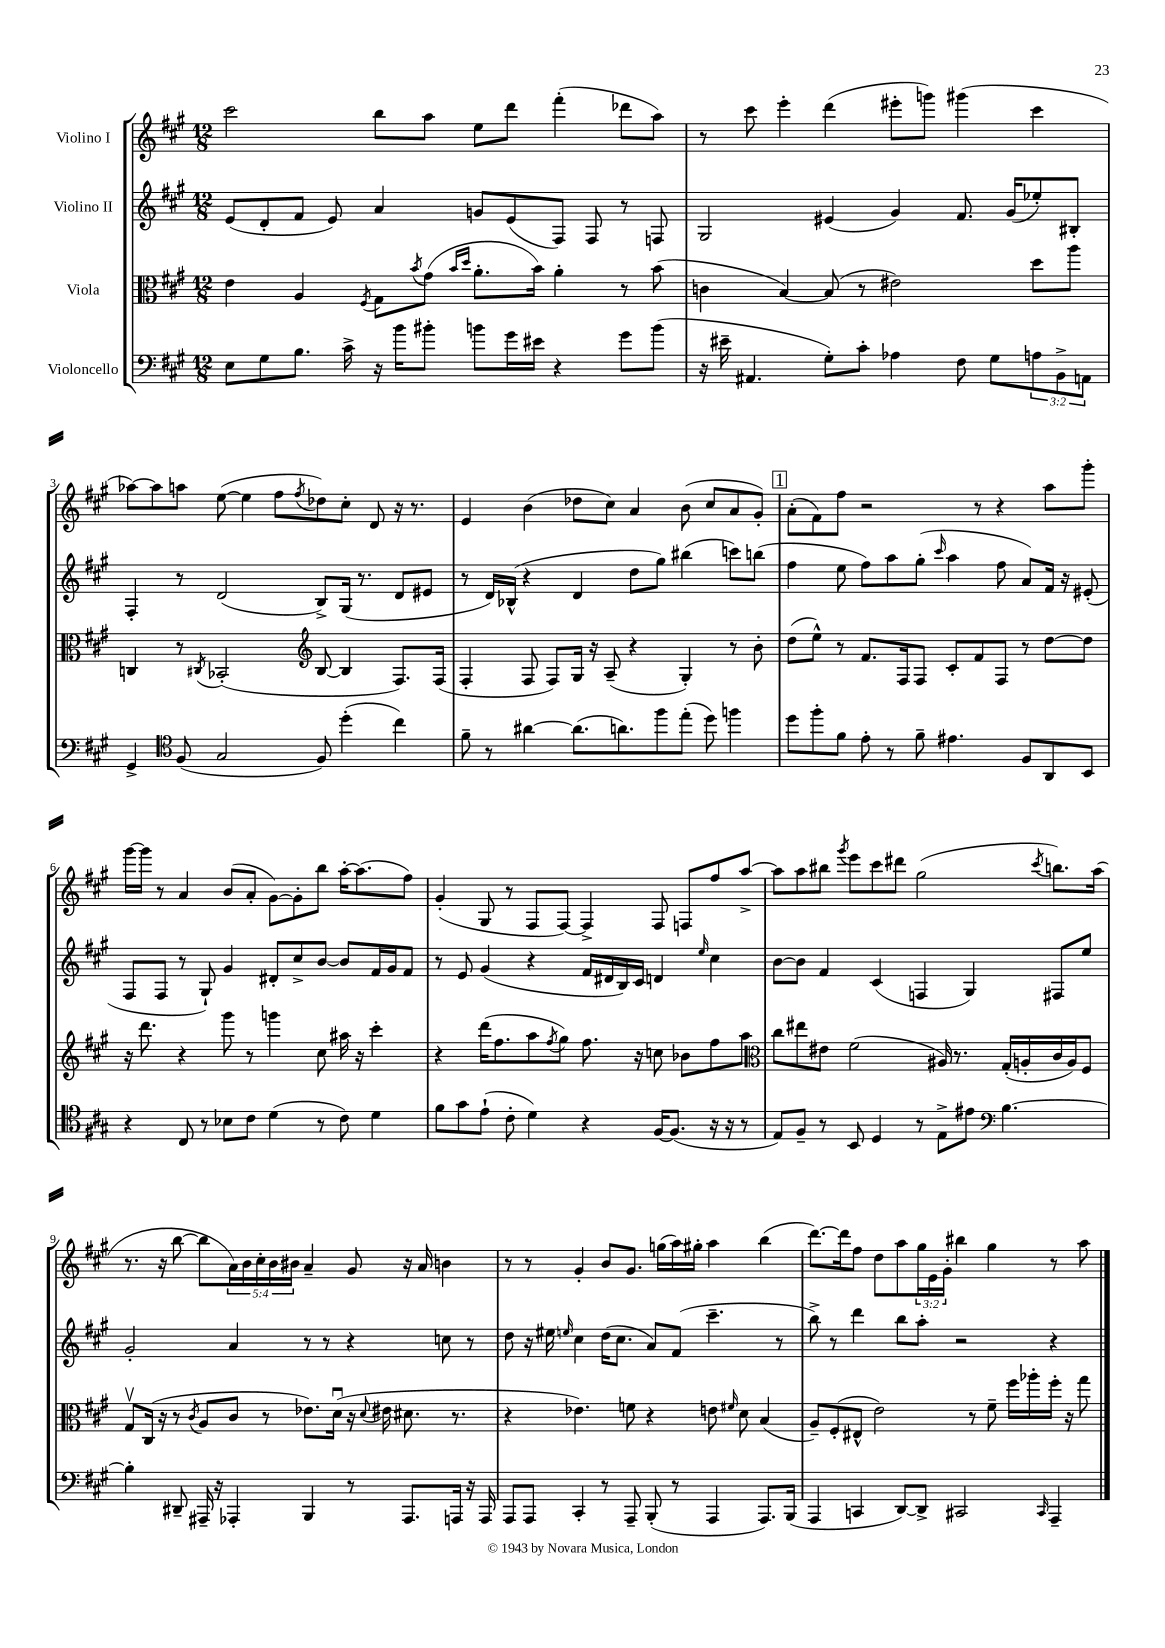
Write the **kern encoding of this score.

**kern	**kern	**kern	**kern
*part4	*part3	*part2	*part1
*staff4	*staff3	*staff2	*staff1
*I"Violoncello	*I"Viola	*I"Violino II	*I"Violino I
*clefF4	*clefC3	*clefG2	*clefG2
*k[f#c#g#]	*k[f#c#g#]	*k[f#c#g#]	*k[f#c#g#]
*M12/8	*M12/8	*M12/8	*M12/8
=1	=1	=1	=1
8E\L	4e\	(8e/L	2ccc#\
8G#\	.	8d'/	.
8.B\J	4A/	8f#/J	.
.	.	8e/)	.
16c#^\	.	.	.
.	8qF#/	.	.
16r	8G#\L	4a/	8bb\L
16b\KL	.	.	.
.	8qb/	.	.
8b#X'\J	(8g#\J	.	8aa\J
.	16qqb/LL	.	.
.	16qqdd/JJ	.	.
8bn\L	8.a'\L	8gn/L	8ee\L
16g#\L	.	(8e/	8ddd\J
16e#X\JJ	16b\Jk)	.	.
4r	4a'\	8F#/J)	(4fff#'\
.	.	8F#/	.
8g#\L	8r	8r	8ddd-X\L
(8b\J	(8b\	8Fn/	8aa\J)
=2	=2	=2	=2
16r	4cn\	2G#/	8r
16e#X~\	.	.	.
4.AA#X/	.	.	8ccc#\
.	[4B/)	.	4eee'\
8G#'\L)	(8B/]	(4e#X/	(4ddd\
8c#'\J	8r	.	.
4A-X\	2e#X\)	4g#/)	8eee#X'\L
.	.	.	8gggn\J)
8F#\	.	8.f#/	(4ggg#X\
8G#\L	.	.	.
.	.	(16g#/KL	.
12An\	8dd\L	8ee-X'/)	4ccc#\
12BB^\	.	.	.
.	8aa\J	8B#X'/J	.
12AAn\J	.	.	.
!!LO:LB:g=z
=3	=3	=3	=3
4GG#^/	4Cn/	4F#'/	[8aa-X\L)
.	.	.	8aa-\]
*clefC4	*	*	*
(8F#/	8r	8r	8aan\J
.	8qC#X/	.	.
2G#/	(2BB-X'/	(2d/	([8ee\
.	.	.	4ee\]
.	.	.	8ff#\L
*	*clefG2	*	*
.	.	.	8qff#/
8F#/)	[8B/	8B^/L)	8dd-X\)
(4dd'\	4B/]	(16G#/Jk	8cc#'\J
.	.	8.r	.
.	.	.	8d/
4cc#\)	8.F#/L)	8d/L	16r
.	.	.	8.r
.	.	8e#X/J	.
.	(16F#/Jk	.	.
=4	=4	=4	=4
8f#~\	4F#'/	8r	4e/
8r	.	16d/LL)	.
.	.	(16B-X^^/JJ	.
[4a#X\	8F#/	4r	(4b\
.	8F#/L)	.	.
(8.a#\L]	16G#/Jk	4d/	8dd-X\L
.	16r	.	.
.	(8A~/	.	8cc#\J)
8.an\)	.	.	.
.	4r	8dd\L	4a/
8ff#\	.	8gg#\J)	.
(8ee'\J	4G#'/)	(4bb#X\	(8b\
8dd\)	.	.	8cc#/L
4ffn\	8r	8cccn\L)	8a/
.	8b'\	(8bbn\J	8g#'/J)
!!LO:REH:place=s1:t=1
=5	=5	=5	=5
8dd\L	(8dd\L	4ff#\	(8a'\L
8ff#'\	8ee^^\J)	.	8f#\)
8f#\J	8r	8ee\	8ff#\J
8e'\	8.f#/L	8ff#\L)	2r
8r	.	8aa\	.
.	16F#/k	.	.
8f#~\	8F#/J	(8gg#'\J	.
.	.	16qqccc#/	.
4.e#X\	8c#'/L	4aa\	.
.	8f#/	.	8r
.	8F#/J	8ff#\	4r
8F#/L	8r	8a/L)	.
8AA/	[8dd\L	16f#/Jk	8aa\L
.	.	16r	.
8BB/J	8dd\J]	(8e#X'/	8ggg#'\J
!!LO:LB:g=z
=6	=6	=6	=6
4r	16r	8F#/L	[16ggg#\LL
.	8.ddd\	.	16ggg#\JJ]
.	.	8F#/J	8r
8C#/	4r	8r	4a/
8r	.	8G#`/)	.
8B-X\L	8ggg#\	4g#/	(8b/L
8c#\J	8r	.	8a'/J
(4d\	4gggn\	8d#X'/L	[8g#\L)
.	.	8cc#^/	8g#'\]
8r	8cc#\	[8b/J	8bb\J
8c#\)	16aa#X\	8b/L]	[16aa'\KL
.	16r	.	(8.aa\]
4d\	4ccc#'\	16f#/L	.
.	.	16g#/J	.
.	.	8f#/J	8ff#\J)
=7	=7	=7	=7
8f#\L	4r	8r	(4g#'/
8g#\	.	8e/	.
(8e`\J	(16ddd\KL	(4g#/	8G#/
.	8.ff#\	.	.
8c#'\	.	.	8r
4d\)	8aa\	4r	8F#/L
.	8qff#/	.	.
.	8gg#\J)	.	[8F#/J)
4r	8.ff#\	16f#/LL	4F#^/]
.	.	16d#X/	.
.	.	16B/)	.
.	16r	16c#/JJ	.
[16F#/KL	8ccn\	4dn/	8F#/
(8.F#/J]	.	.	.
.	8b-X\L	.	8Fn/L
.	.	16qqee/	.
16r	8ff#\	4cc#\	8ff#/
16r	.	.	.
8r	8aa\J	.	[8aa^/J
=8	=8	=8	=8
*	*clefC3	*	*
8E/L)	8cc#\L	[8b\L	8aa\L]
8F#~/J	8ee#X\	8b\J]	8aa\
8r	8e#X\J	4f#/	8bb#X\J
.	.	.	8qggg#/
8BB/	(2f#\	.	8eee\L
4D/	.	(4c#/	8ccc#\
.	.	.	8ddd#X\J
8r	.	4Fn/	(2gg#\
8E^\L	16A#X/)	.	.
.	8.r	.	.
8e#X\J	.	4G#/)	.
*clefF4	*	*	*
[4.B\	(16G#'/LL	.	.
.	16An'/	.	.
.	.	.	8qccc#/
.	16c#/	8F#X/L	8.bbn\L)
.	16A/J)	.	.
.	8F#/J	8ee/J	.
.	.	.	(16aa\Jk
!!LO:LB:g=z
=9	=9	=9	=9
4B'\]	8G#v/L	2g#'/	8.r
.	(16C#/Jk	.	.
.	16r	.	16r
8DD#X~/	8r	.	[8bb\
.	8qc#/	.	.
16AAA#X~/	8A/L	.	8bb\L]
16r	.	.	.
4AAA-X'/	8c#/J	4a/	20a\L)
.	.	.	20b\
.	.	.	20cc#'\
.	8r	.	.
.	.	.	20b\
.	.	.	20b#X\JJ
4BBB/	8.e-X\L)	8r	4a~/
.	.	8r	.
.	(16du\Jk	.	.
8r	16r	4r	8g#/
.	8qqd/	.	.
.	16e#X\	.	.
8.AAA-/L	8.d#X\	.	16r
.	.	.	16a/
.	.	8ccn\	4bn\
16AAAn/Jk	8.r	.	.
16r	.	8r	.
16AAA/	.	.	.
=10	=10	=10	=10
8AAA/L	4r	8dd\	8r
8AAA/J	.	16r	8r
.	.	16ee#X\	.
.	.	16qqeen/	.
4CC#'/	4.e-X\)	4cc#\	4g#'/
8r	.	(16dd\KL	8b/L
.	.	8.cc#\J	.
8AAA~/	8fn\	.	8.g#/J
(8BBB'/	4r	8a/L)	.
.	.	.	(16ggn\LL
8r	.	(8f#/J	16aa\)
.	.	.	16gg#X'\JJ
4AAA/	8en\	4.ccc#~\	4aa\
.	16qqf#X/	.	.
.	8d\	.	.
8.AAA/L)	(4B/	.	(4bb\
.	.	8r	.
(16BBB/Jk	.	.	.
=11	=11	=11	=11
4AAA/	8A~/L)	8bb^\)	[8.ddd\L)
.	(8F#'/	8r	.
.	.	.	16ddd\k]
4CCn/	8E#X^^/J	4ddd\	8ff#\J
.	2e\)	.	8dd\L
[8DD/L)	.	8bb\L	8aa\
8DD^/J]	.	8aa'\J	24gg#\L
.	.	.	24e\
.	.	.	24g#'\JJ
2CC#X/	.	2r	4bb#X\
.	8r	.	.
.	8f#~\	.	4gg#\
.	16ff#\LL	.	.
.	16aa-X'\	.	.
16qqCC#/	.	.	.
4AAA~/	16ff#'\JJ	4r	8r
.	16r	.	.
.	8gg#\	.	8aa\
==	==	==	==
*-	*-	*-	*-
